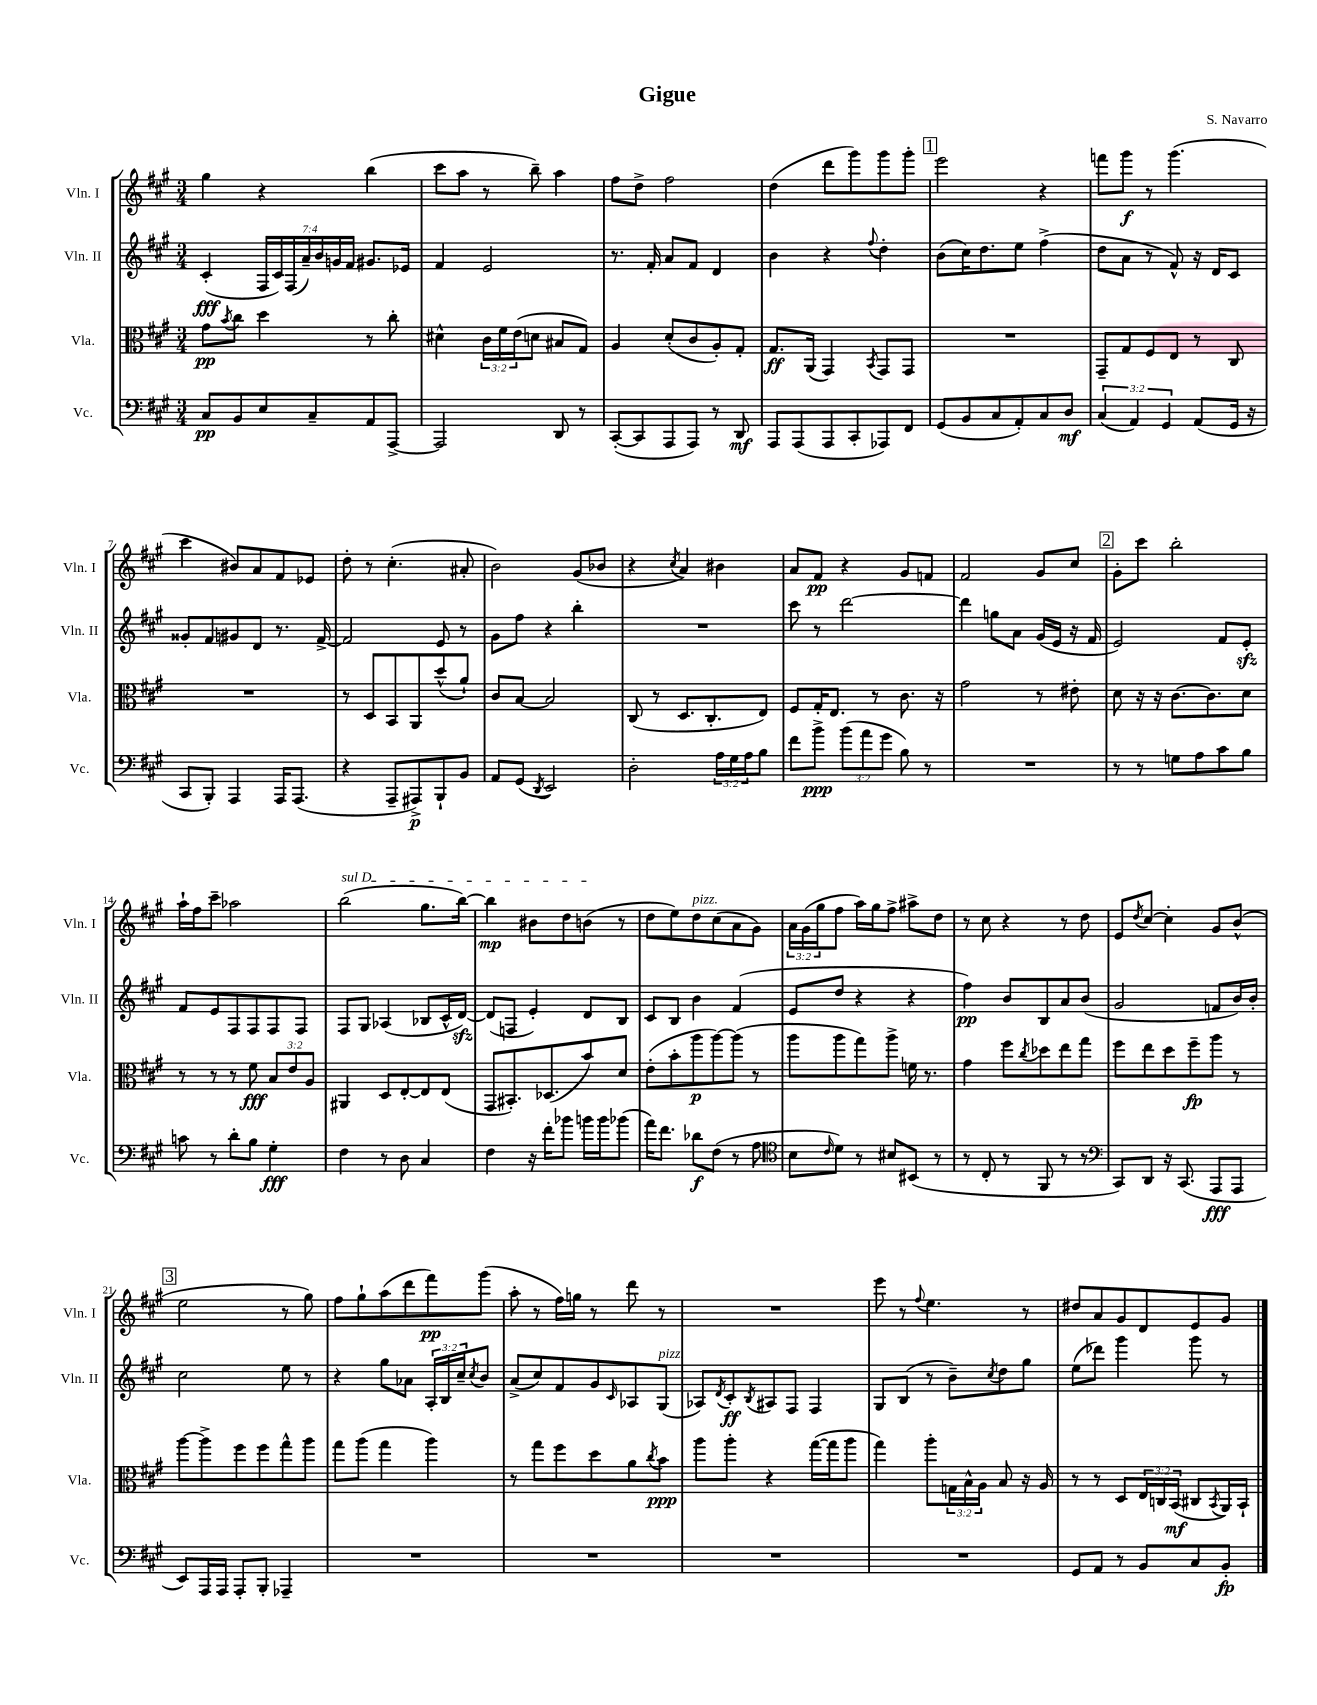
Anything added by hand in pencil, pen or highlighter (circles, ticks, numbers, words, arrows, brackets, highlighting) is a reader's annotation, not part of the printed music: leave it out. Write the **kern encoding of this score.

**kern	**dynam	**kern	**dynam	**kern	**dynam	**kern	**dynam
*part4	*part4	*part3	*part3	*part2	*part2	*part1	*part1
*staff4	*staff4	*staff3	*staff3	*staff2	*staff2	*staff1	*staff1
*I"Vc.	*	*I"Vla.	*	*I"Vln. II	*	*I"Vln. I	*
*I'Vc.	*	*I'Vla.	*	*I'Vln. II	*	*I'Vln. I	*
*clefF4	*	*clefC3	*	*clefG2	*	*clefG2	*
*k[f#c#g#]	*	*k[f#c#g#]	*	*k[f#c#g#]	*	*k[f#c#g#]	*
*M3/4	*	*M3/4	*	*M3/4	*	*M3/4	*
=1	=1	=1	=1	=1	=1	=1	=1
8C#/L	pp	8g#\L	pp	(4c#'/	fff	4gg#\	.
.	.	8qb/	.	.	.	.	.
8BB/	.	8cc#\J	.	.	.	.	.
8E/	.	4dd\	.	28F#/LL	.	4r	.
.	.	.	.	28c#/)	.	.	.
.	.	.	.	(28F#/	.	.	.
.	.	.	.	28a~/)	.	.	.
8C#~/	.	.	.	.	.	.	.
.	.	.	.	28b/	.	.	.
.	.	.	.	28gn/	.	.	.
.	.	.	.	28f#/JJ	.	.	.
8AA/	.	8r	.	8.g#X/L	.	(4bb\	.
[8AAA^/J	.	8cc#'\	.	.	.	.	.
.	.	.	.	16e-X/Jk	.	.	.
=2	=2	=2	=2	=2	=2	=2	=2
2AAA/]	.	4d#X^^\	.	4f#/	.	8ccc#\L	.
.	.	.	.	.	.	8aa\J	.
.	.	24c#\LL	.	2e/	.	8r	.
.	.	24f#\	.	.	.	.	.
.	.	(24e\J	.	.	.	.	.
.	.	8dn\J	.	.	.	8bb~\)	.
8DD/	.	8B#X/L	.	.	.	4aa\	.
8r	.	8G#/J)	.	.	.	.	.
=3	=3	=3	=3	=3	=3	=3	=3
([8CC#'/L	.	4A/	.	8.r	.	8ff#\L	.
8CC#/]	.	.	.	.	.	8dd^\J	.
.	.	.	.	16f#'/	.	.	.
8AAA/	.	(8d'/L	.	8a/L	.	2ff#\	.
8AAA/J)	.	8c#/	.	8f#/J	.	.	.
8r	.	8A'/)	.	4d/	.	.	.
8DD/	mf	8G#'/J	.	.	.	.	.
=4	=4	=4	=4	=4	=4	=4	=4
8AAA/L	.	8.G#/L	ff	4b\	.	(4dd\	.
(8AAA/	.	.	.	.	.	.	.
.	.	(16AA/Jk	.	.	.	.	.
8AAA/	.	4GG#/)	.	4r	.	8ddd\L	.
8CC#'/	.	.	.	.	.	8ggg#\)	.
.	.	8qBB/	.	8qqff#/	.	.	.
8AAA-X/)	.	8GG#/L	.	4dd'\	.	8ggg#\	.
8FF#/J	.	8GG#/J	.	.	.	8ggg#'\J	.
!!LO:REH:place=s1:t=1
=5	=5	=5	=5	=5	=5	=5	=5
(8GG#/L	.	2.r	.	(8b\L	.	2eee\	.
8BB/	.	.	.	16cc#\K)	.	.	.
.	.	.	.	8.dd\	.	.	.
8C#/	.	.	.	.	.	.	.
8AA'/)	.	.	.	8ee\J	.	.	.
8C#/	.	.	.	(4ff#^\	.	4r	.
8D/J	mf	.	.	.	.	.	.
=6	=6	=6	=6	=6	=6	=6	=6
(6C#/	.	8GG#~/L	.	8dd\L	.	8fffn\L	.
.	.	8G#/	.	8a\J	.	8ggg#\J	f
6AA/)	.	.	.	.	.	.	.
.	.	8F#/	.	8r	.	8r	.
6GG#/	.	.	.	.	.	.	.
.	.	8E/J	.	8f#^^/)	.	(4.ggg#\	.
(8AA/L	.	8r	.	16r	.	.	.
.	.	.	.	16d/KL	.	.	.
16GG#/Jk	.	8C#/	.	8c#/J	.	.	.
16r	.	.	.	.	.	.	.
!!LO:LB:g=z
=7	=7	=7	=7	=7	=7	=7	=7
8CC#/L	.	2.r	.	8g##X'/L	.	4ccc#\	.
8BBB'/J)	.	.	.	8f#/	.	.	.
4AAA/	.	.	.	8g#X/	.	8b#X/L)	.
.	.	.	.	8d/J	.	8a/	.
16AAA/KL	.	.	.	8.r	.	8f#/	.
(8.AAA/J	.	.	.	.	.	.	.
.	.	.	.	.	.	8e-X/J	.
.	.	.	.	[16f#^/	.	.	.
=8	=8	=8	=8	=8	=8	=8	=8
4r	.	8r	.	2f#/]	.	8dd'\	.
.	.	8D/L	.	.	.	8r	.
8AAA~/L	.	8BB/	.	.	.	(4.cc#'\	.
8AAA#X^/)	p	8AA/	.	.	.	.	.
8BBB`/	.	(8dd^^/	.	8e/	.	.	.
8BB/J	.	8a`/J)	.	8r	.	8a#X'/	.
=9	=9	=9	=9	=9	=9	=9	=9
8AA/L	.	8c#/L	.	8g#\L	.	2b\)	.
(8GG#/J	.	[8B/J	.	8ff#\J	.	.	.
8qDD/	.	.	.	.	.	.	.
2EE/)	.	2B/]	.	4r	.	.	.
.	.	.	.	4bb'\	.	(8g#/L	.
.	.	.	.	.	.	8b-X/J	.
=10	=10	=10	=10	=10	=10	=10	=10
2D'\	.	(8C#/	.	2.r	.	4r	.
.	.	8r	.	.	.	.	.
.	.	.	.	.	.	8qcc#/	.
.	.	8.D/L	.	.	.	4a/)	.
.	.	8.C#'/	.	.	.	.	.
24A\LL	.	.	.	.	.	4b#X\	.
24G#\	.	.	.	.	.	.	.
24A\J	.	.	.	.	.	.	.
8B\J	.	8E/J)	.	.	.	.	.
=11	=11	=11	=11	=11	=11	=11	=11
8f#\L	.	8F#/L	.	8ccc#\	.	8a/L	.
8b^\J	ppp	16G#'/K	.	8r	.	8f#/J	pp
.	.	8.E/J	.	.	.	.	.
(12b\L	.	.	.	[2ddd\	.	4r	.
12a\	.	.	.	.	.	.	.
.	.	8r	.	.	.	.	.
12g#\J	.	.	.	.	.	.	.
8B\)	.	8.c#\	.	.	.	8g#/L	.
8r	.	.	.	.	.	8fn/J	.
.	.	16r	.	.	.	.	.
=12	=12	=12	=12	=12	=12	=12	=12
2.r	.	2g#\	.	4ddd\]	.	2f#/	.
.	.	.	.	8ggn\L	.	.	.
.	.	.	.	8a\J	.	.	.
.	.	8r	.	(16g#/LL	.	8g#/L	.
.	.	.	.	16e/JJ	.	.	.
.	.	8e#X'\	.	16r	.	8cc#/J	.
.	.	.	.	16f#/	.	.	.
!!LO:REH:place=s1:t=2
=13	=13	=13	=13	=13	=13	=13	=13
8r	.	8d\	.	2e/)	.	8g#'\L	.
8r	.	16r	.	.	.	8ccc#\J	.
.	.	16r	.	.	.	.	.
8Gn\L	.	[8.c#\L	.	.	.	2bb'\	.
8A\	.	.	.	.	.	.	.
.	.	8.c#\]	.	.	.	.	.
8c#\	.	.	.	8f#/L	.	.	.
8B\J	.	8d\J	.	8ezz'/J	.	.	.
!!LO:LB:g=z
=14	=14	=14	=14	=14	=14	=14	=14
8cn\	.	8r	.	8f#/L	.	16aa`\LL	.
.	.	.	.	.	.	16ff#\J	.
8r	.	8r	.	8e/	.	8ccc#~\J	.
8d'\L	.	8r	.	8F#/	.	2aa-X\	.
8B\J	.	8f#\	fff	8F#/	.	.	.
4G#'\	fff	12B/L	.	8F#/	.	.	.
.	.	12e/	.	.	.	.	.
.	.	.	.	8F#/J	.	.	.
.	.	12A/J	.	.	.	.	.
=15	=15	=15	=15	=15	=15	=15	=15
!	!	!	!	!	!	!LO:TX:a:i:t=sul D	!
4F#\	.	4AA#X/	.	8F#/L	.	(2bb\	.
.	.	.	.	8G#/J	.	.	.
8r	.	8D/L	.	(4A-X/	.	.	.
8D\	.	[8E'/	.	.	.	.	.
4C#/	.	8E/]	.	8B-X/L	.	8.gg#\L	.
.	.	(8E/J	.	16c#^^/L	.	.	.
.	.	.	.	[16dzz/JJ)	.	[16bb\Jk)	.
=16	=16	=16	=16	=16	=16	=16	=16
4F#\	.	8GG#/L	.	(8d/L]	.	4bb\]	mp
.	.	8.BB#X'/)	.	8Fn/J	.	.	.
16r	.	.	.	4e'/)	.	8b#X\L	.
16f#'\KL	.	(8.D-X/	.	.	.	.	.
8b-X\J	.	.	.	.	.	8dd\	.
16bn\LL	.	8b/)	.	8d/L	.	(8bn\J	.
16b\J	.	.	.	.	.	.	.
(8b-X\J	.	8d/J	.	8B/J	.	8r	.
=17	=17	=17	=17	=17	=17	=17	=17
16a\KL)	.	(8e'\L	.	8c#/L	.	8dd\L	.
8.f#\J	.	.	.	.	.	.	.
.	.	8b'\	.	8B/J	.	8ee\)	.
!	!	!	!	!	!	!LO:TX:a:i:t=pizz.	!
8d-X\L	f	8aa\	p	4b\	.	8dd\	.
(8F#\J	.	[8aa\)	.	.	.	(8cc#\	.
8r	.	(8aa\J]	.	(4f#/	.	8a\	.
8A\	.	8r	.	.	.	8g#\J)	.
=18	=18	=18	=18	=18	=18	=18	=18
*clefC4	*	*	*	*	*	*	*
8B\L	.	8aa\L	.	8e/L	.	24a\LL	.
.	.	.	.	.	.	(24g#\	.
.	.	.	.	.	.	24gg#\J	.
16qqc#/	.	.	.	.	.	.	.
8d\J)	.	8aa\	.	8dd/J	.	8ff#\J	.
8r	.	8gg#\)	.	4r	.	16aa\LL)	.
.	.	.	.	.	.	16gg#\J	.
8B#X/L	.	8aa^\J	.	.	.	8ff#^\J	.
(8BB#X/J	.	16fn\	.	4r	.	8aa#X^\L	.
.	.	8.r	.	.	.	.	.
8r	.	.	.	.	.	8dd\J	.
=19	=19	=19	=19	=19	=19	=19	=19
8r	.	4g#\	.	4ff#\)	pp	8r	.
8C#'/	.	.	.	.	.	8cc#\	.
8r	.	8ff#\L	.	8b/L	.	4r	.
.	.	8qcc#/	.	.	.	.	.
8FF#/	.	8dd-X\	.	8B/	.	.	.
8r	.	8ee\	.	8a/	.	8r	.
8r	.	8gg#\J	.	(8b/J	.	8dd\	.
=20	=20	=20	=20	=20	=20	=20	=20
*clefF4	*	*	*	*	*	*	*
8CC#/L)	.	8ff#\L	.	2g#/	.	8e/L	.
.	.	.	.	.	.	8qdd/	.
8DD/J	.	8ee\	.	.	.	[8cc#/J	.
16r	.	8dd\	.	.	.	4cc#'\]	.
(8.CC#/	.	.	.	.	.	.	.
.	.	8ff#~\	fp	.	.	.	.
8AAA/L	fff	8aa\J	.	8fn/L	.	8g#/L	.
8AAA/J	.	8r	.	16b/L)	.	(8b^^/J	.
.	.	.	.	16b'/JJ	.	.	.
!!LO:LB:g=z
!!LO:REH:place=s1:t=3
=21	=21	=21	=21	=21	=21	=21	=21
8EE/L)	.	[8aa\L	.	2cc#\	.	2ee\	.
16AAA/L	.	8aa^\]	.	.	.	.	.
16AAA/JJ	.	.	.	.	.	.	.
8AAA'/L	.	8ff#\	.	.	.	.	.
8BBB'/J	.	8ff#\	.	.	.	.	.
4AAA-X~/	.	8gg#^^\	.	8ee\	.	8r	.
.	.	8aa\J	.	8r	.	8gg#\)	.
=22	=22	=22	=22	=22	=22	=22	=22
2.r	.	8gg#\L	.	4r	.	8ff#\L	.
.	.	(8aa\J	.	.	.	8gg#`\	.
.	.	4gg#\	.	8gg#\L	.	(8aa\	.
.	.	.	.	8a-X\J	.	8ddd\	.
.	.	4aa\)	.	24A'/LL	.	8fff#\)	pp
.	.	.	.	24B/	.	.	.
.	.	.	.	24cc#~/J	.	.	.
.	.	.	.	8qcc#/	.	.	.
.	.	.	.	8b/J	.	(8ggg#\J	.
=23	=23	=23	=23	=23	=23	=23	=23
2.r	.	8r	.	(8a^/L	.	8aa'\	.
.	.	8gg#\L	.	8cc#/)	.	8r	.
.	.	8ff#\	.	8f#/	.	16ff#\LL)	.
.	.	.	.	.	.	16ggn\JJ	.
.	.	8dd\	.	8g#/	.	8r	.
.	.	.	.	16qqc#/	.	.	.
.	.	8a\	.	8A-X/	.	8ddd\	.
.	.	8qcc#/	.	.	.	.	.
!	!	!	!	!LO:TX:a:i:t=pizz.	!	!	!
.	.	8b\J	ppp	(8G#/J	.	8r	.
=24	=24	=24	=24	=24	=24	=24	=24
2.r	.	8aa\L	.	8A-X/L)	.	2.r	.
.	.	.	.	8qd/	.	.	.
.	.	8aa'\J	.	8c#'/	ff	.	.
.	.	.	.	8qB/	.	.	.
.	.	4r	.	8A#X/	.	.	.
.	.	.	.	8F#/J	.	.	.
.	.	([16gg#\LL	.	4F#/	.	.	.
.	.	16gg#\J]	.	.	.	.	.
.	.	8aa\J	.	.	.	.	.
=25	=25	=25	=25	=25	=25	=25	=25
2.r	.	4gg#\)	.	8G#/L	.	8eee\	.
.	.	.	.	(8B/J	.	8r	.
.	.	.	.	.	.	8qqff#/	.
.	.	8aa'\L	.	8r	.	4.ee\	.
.	.	24Gn\L	.	8b~\L)	.	.	.
.	.	24B^^\	.	.	.	.	.
.	.	24A\JJ	.	.	.	.	.
.	.	.	.	8qcc#/	.	.	.
.	.	8B/	.	8dd\	.	.	.
.	.	16r	.	8gg#\J	.	8r	.
.	.	16A/	.	.	.	.	.
=26	=26	=26	=26	=26	=26	=26	=26
8GG#/L	.	8r	.	(8ee\L	.	8dd#X/L	.
8AA/J	.	8r	.	8ddd-X\J)	.	8a/	.
8r	.	8D/L	.	4ggg#\	.	8g#/	.
8BB/L	.	24E/L	.	.	.	8d/	.
.	.	24Cn/	.	.	.	.	.
.	.	(24BB/JJ	mf	.	.	.	.
8C#/	.	8C#X/L	.	8ggg#\	.	8e/	.
.	.	8qBB/	.	.	.	.	.
8BB'/J	fp	16AA/L)	.	8r	.	8g#/J	.
.	.	16BB`/JJ	.	.	.	.	.
==	==	==	==	==	==	==	==
*-	*-	*-	*-	*-	*-	*-	*-
